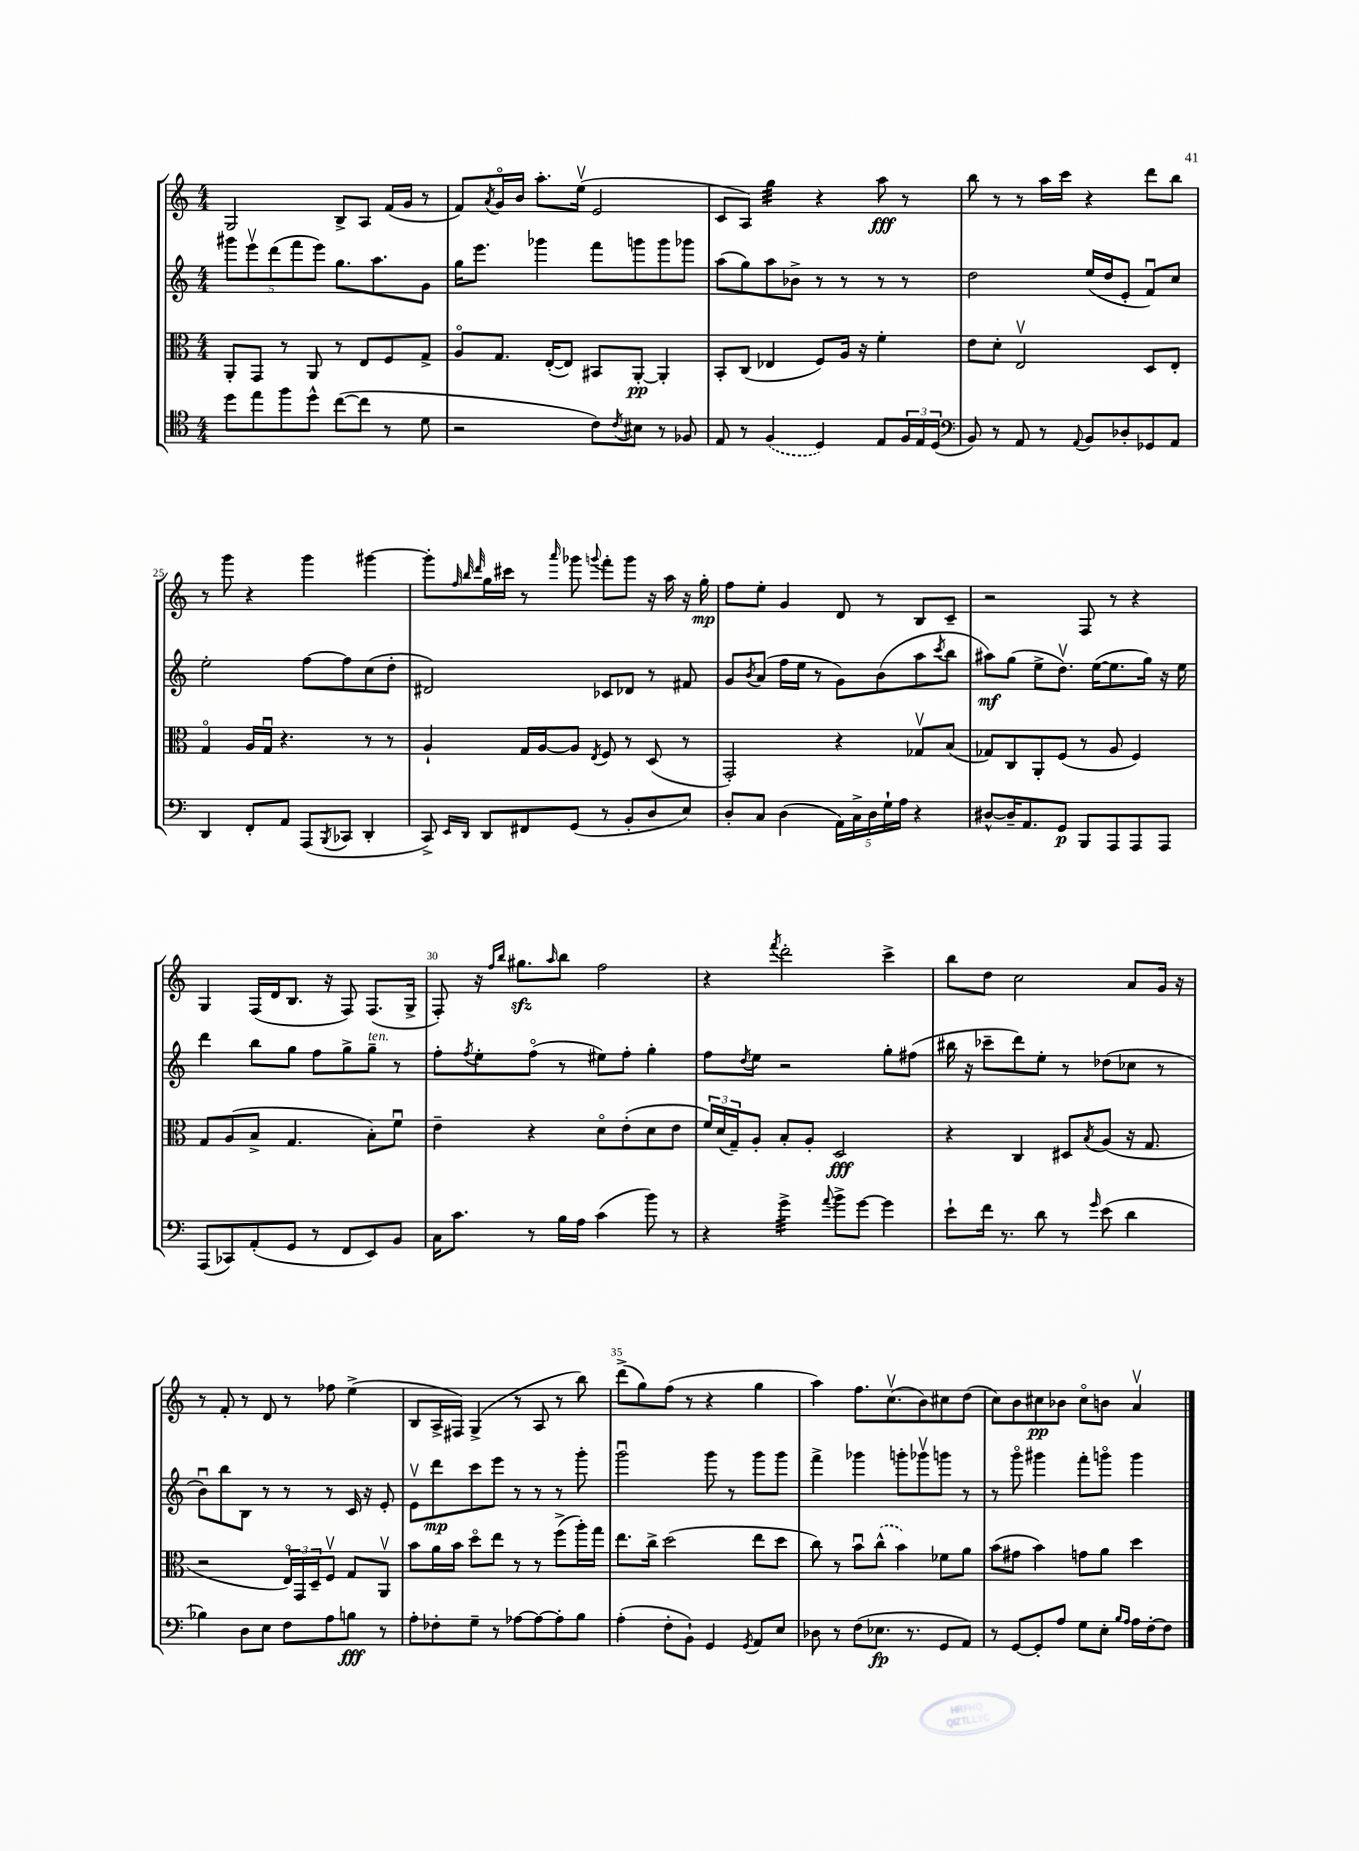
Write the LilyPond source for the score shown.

<<
\new StaffGroup <<
\new Staff = "s0" {
    \clef treble \key c \major \numericTimeSignature \time 4/4
    g2 b8-> a8 f'16( g'16 r8 |
    f'8) \acciaccatura { a'8 } g'16\flageolet b'16 a''8.-. e''16\upbow( e'2 |
    c'8 a8) g''4:32 r4 a''8\fff r8 |
    b''8 r8 r8 a''16 c'''16 r4 d'''8 b''8 |
    r8 g'''8 r4 g'''4 gis'''4~ |
    gis'''8-. \grace { f''32 b''32 d'''32 } g''16 cis'''16 r8 \grace { a'''16 } ges'''8 \appoggiatura { g'''8 } f'''8-. g'''8 r16 a''16 r16 g''16-.\mp |
    f''8 e''8-. g'4 d'8 r8 b8 c'8-- |
    r2 f8 r8 r4 |
    g4 f16( d'16 b8. r16 f8) f8.( g16-> |
    f8-.) r16 \grace { f''16 b''16 } gis''8.\sfz \grace { a''16 } b''8 f''2 |
    r4 \acciaccatura { f'''8 } d'''2-. c'''4-> |
    b''8 d''8 c''2 a'8 g'16 r16 |
    r8 f'8-. r8 d'8 r8 fes''8 e''4->( |
    b8 a16-> fis16) g4->( r8 a8 r8 b''8) |
    d'''8->( g''8) f''8( r8 r4 g''4 |
    a''4) f''8. c''8.\upbow( b'8) cis''8 d''8( |
    c''8) b'8 cis''8\pp bes'8 cis''8\flageolet b'8 a'4\upbow \bar "|." |
}
\new Staff = "s1" {
    \clef treble \key c \major \numericTimeSignature \time 4/4
    \tuplet 5/4 { gis'''8 e'''8\upbow d'''8( f'''8 e'''8) } g''8. a''8. g'8 |
    g''16 e'''8. ges'''4 f'''8 g'''8 g'''8 ges'''8 |
    a''8( g''8) a''8 bes'8-> r8 r8 r8 r8 |
    d''2 e''16( d''16 e'8-. f'8\downbow) c''8 |
    e''2-. f''8~ f''8 c''8( d''8-. |
    dis'2) ces'8 des'8 r8 fis'8 |
    g'8 \acciaccatura { b'8 } a'8( f''16 e''16 r8 g'8) b'8( a''8 \acciaccatura { c'''8 } b''8 |
    ais''8\mf) g''8( e''8-> d''8.\upbow) e''16~( e''8. g''16) r16 e''16 |
    d'''4 b''8 g''8 f''8 g''8-> g''8--^\markup { \italic "ten." } r8 |
    f''8-. \acciaccatura { f''8 } e''8-. f''8\flageolet( r8 eis''8) f''8-. g''4-. |
    f''8 \acciaccatura { d''8 } e''8 r2 g''8-. fis''8( |
    bis''16 r16 ces'''8-- d'''8) e''8-. r8 des''8( ces''8 r8 |
    b'8\downbow) b''8 b8 r8 r8 r8 c'16 r16 e'8-. |
    e'8\upbow d'''8\mp c'''8 e'''8 r8 r8 r8 g'''8-. |
    g'''2\downbow g'''8 r8 g'''8 g'''8 |
    f'''4-> ges'''4 g'''8-. ges'''8\upbow g'''8 r8 |
    r8 g'''8\flageolet gis'''4 f'''8-. g'''8\flageolet g'''4 \bar "|." |
}
\new Staff = "s2" {
    \clef alto \key c \major \numericTimeSignature \time 4/4
    a,8-. g,8 r8 a,8 r8 e8 f8 g8-> |
    a8\flageolet g8. e16~-.( e8) bis,8 a,8~-.\pp a,4-. |
    b,8-. c8( ees4 f8) a16 r16 f'4-. |
    e'8 d'8-. e2\upbow d8 e8-. |
    g4\flageolet a16 g16\downbow r4. r8 r8 |
    a4-! g16 a16~ a8 \acciaccatura { e8 } f8 r8 d8( r8 |
    g,2-.) r4 ges8\upbow b8( |
    ges8) c8 a,8-. f8( r8 a8 f4) |
    g8 a8( b8-> g4. b8-.) f'8\downbow |
    e'4-- r4 d'8\flageolet e'8-.( d'8 e'8 |
    \tuplet 3/2 { f'16) d'16( g16--) } a8-. b8-. a8-. d2\fff |
    r4 c4 dis8 \acciaccatura { b8 } a8( r16 g8. |
    r2 \tuplet 3/2 { e16\flageolet) g,16 d16-- } f8\upbow g8 a,8\upbow |
    b'8 a'16 b'16 d''8\flageolet e''8 r8 r8 f''8->( a''16-.) g''16 |
    e''8. c''16-> d''2( e''8 d''8 |
    c''8) r8 b'8\downbow \once \slurDashed c''8-^( b'4) fes'8 a'8 |
    b'8( gis'8 b'4) g'8 a'8 d''4 \bar "|." |
}
\new Staff = "s3" {
    \clef tenor \key c \major \numericTimeSignature \time 4/4
    d''8 e''8 f''8 d''8-^ c''8~( c''8 r8 d'8 |
    r2 c'8) \acciaccatura { c'8 } bis8 r8 fes8 |
    e8 r8 \once \slurDashed f4( d4) e8 \tuplet 3/2 { f16 e16 d16( } |
    \clef bass b,8) r8 a,8 r8 \appoggiatura { a,8 } b,8 des8-. ges,8 a,8 |
    d,4 f,8-. a,8 a,,8( \acciaccatura { b,,8 } ces,8 d,4-. |
    c,8->) \grace { e,16 d,16 } d,8 fis,8 g,8( r8 b,8-. d8 e8) |
    d8-. c8 d4( \tuplet 5/4 { a,16) c16-> d16 g16-! a16 } r4 |
    dis8~-^ dis16-- a,8. g,8\p b,,8 a,,8 a,,8 a,,8 |
    a,,8( ces,8) a,8-.( g,8 r8 f,8 e,8) b,8 |
    c16 c'8. r8 b16 a16 c'4( b'8) r8 |
    r4 g'4:32-> \appoggiatura { a'8 } b'8-> g'8~ g'4 |
    e'8-! f'16 r8. d'8 r8 \grace { g'16 } e'8( d'4 |
    bes4) d8 e8 f8 a8 b8\fff r8 |
    a8-. fes8-. g8-- r8 aes8~ aes8~ aes8-. b8 |
    a4-.( f8-. b,8-!) g,4 \acciaccatura { g,8 } a,8 e8 |
    des8 r8 f8( ees8.\fp r8. g,8 a,8) |
    r8 g,8~ g,8-. a8 g8 e8-. \grace { b16 a16 } a16 f16~-. f8 \bar "|." |
}
>>
>>
\layout { \context { \Score currentBarNumber = #21 \override BarNumber.break-visibility = ##(#f #t #t) barNumberVisibility = #(every-nth-bar-number-visible 5) } }
